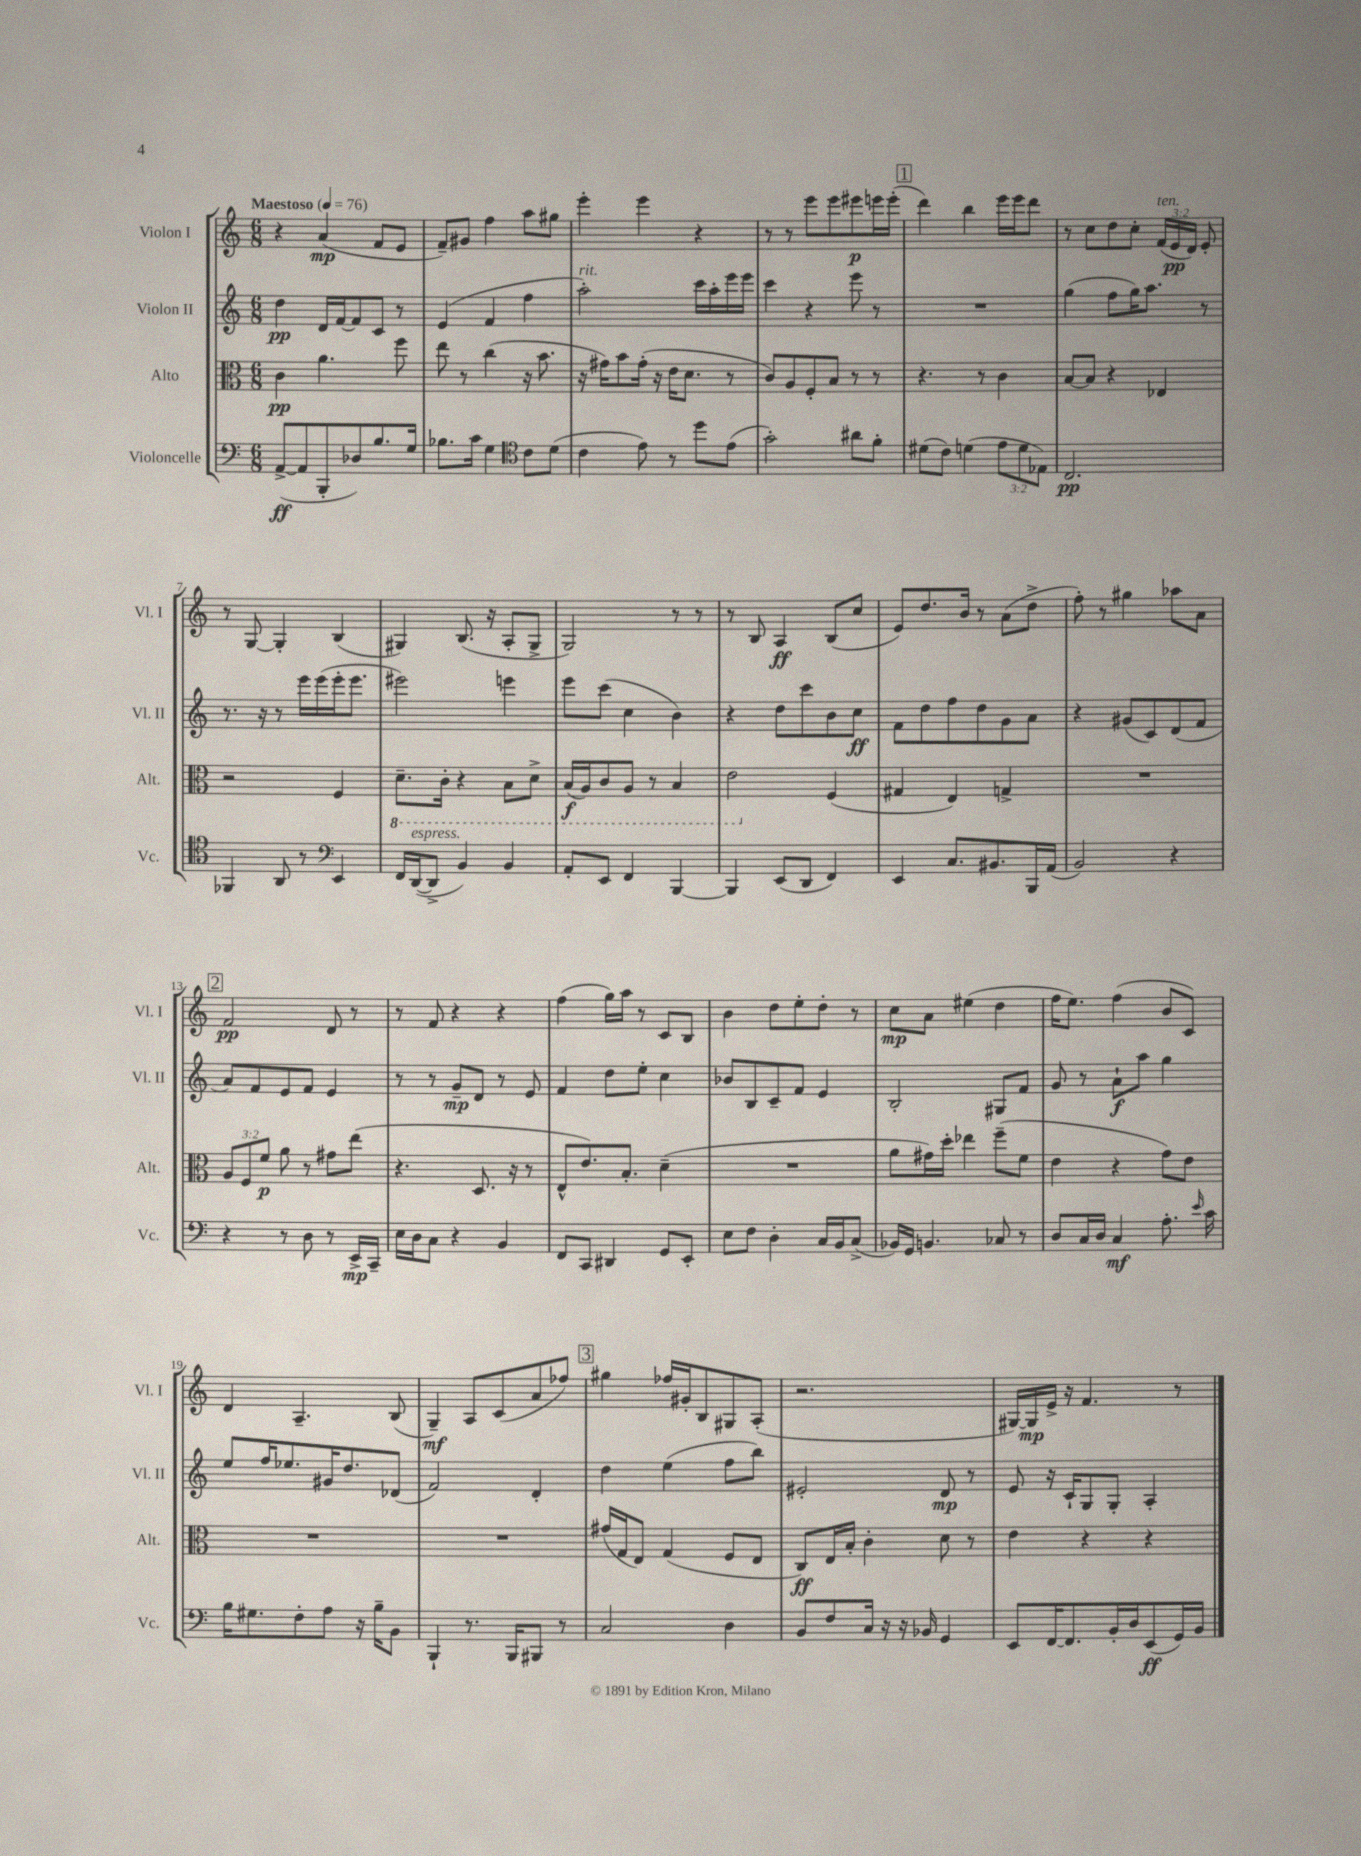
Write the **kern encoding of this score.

**kern	**dynam	**kern	**dynam	**kern	**dynam	**kern	**dynam
*part4	*part4	*part3	*part3	*part2	*part2	*part1	*part1
*staff4	*staff4	*staff3	*staff3	*staff2	*staff2	*staff1	*staff1
*I"Violoncelle	*	*I"Alto	*	*I"Violon II	*	*I"Violon I	*
*I'Vc.	*	*I'Alt.	*	*I'Vl. II	*	*I'Vl. I	*
*clefF4	*	*clefC3	*	*clefG2	*	*clefG2	*
*k[]	*	*k[]	*	*k[]	*	*k[]	*
*M6/8	*	*M6/8	*	*M6/8	*	*M6/8	*
*MM76	*	*MM76	*	*MM76	*	*MM76	*
=1	=1	=1	=1	=1	=1	=1	=1
!	!	!	!	!	!	!LO:TX:a:B:t=Maestoso	!
([8AA^/L	ff	4c\	pp	4dd\	pp	4r	.
8AA/]	.	.	.	.	.	.	.
8BBB'/	.	4.a\	.	16d/LL	.	(4a/	mp
.	.	.	.	[16f/J	.	.	.
8D-X/)	.	.	.	8f/]	.	.	.
8.B/	.	.	.	8c/J	.	8f/L	.
.	.	8ff\	.	8r	.	8e/J	.
16G/Jk	.	.	.	.	.	.	.
=2	=2	=2	=2	=2	=2	=2	=2
8.B-X\L	.	8ee\	.	(4e/	.	8f~/L)	.
.	.	8r	.	.	.	8g#X/J	.
16c\Jk	.	.	.	.	.	.	.
4G\	.	(4cc\	.	4f/	.	4ff\	.
*clefC4	*	*	*	*	*	*	*
8c\L	.	16r	.	4ff\	.	8aa\L	.
.	.	8.b\	.	.	.	.	.
(8d\J	.	.	.	.	.	8gg#X\J	.
=3	=3	=3	=3	=3	=3	=3	=3
!	!	!	!	!LO:TX:a:i:t=rit.	!	!	!
4c\	.	16r	.	2aa'\)	.	4eee'\	.
.	.	16g#X\KL)	.	.	.	.	.
.	.	8b\	.	.	.	.	.
8e\)	.	(16g#'\Jk	.	.	.	4eee\	.
.	.	16r	.	.	.	.	.
8r	.	16e\KL	.	.	.	.	.
.	.	8.d\J	.	.	.	.	.
8dd\L	.	.	.	16ccc\LL	.	4r	.
.	.	.	.	16aa'\	.	.	.
(8e\J	.	8r	.	16eee\	.	.	.
.	.	.	.	16eee\JJ	.	.	.
=4	=4	=4	=4	=4	=4	=4	=4
2g'\)	.	8c/L)	.	4ccc\	.	8r	.
.	.	8A/	.	.	.	8r	.
.	.	8F'/	.	4r	.	8eee\L	.
.	.	8B/J	.	.	.	8eee\	.
8a#X\L	.	8r	.	8eee\	.	8eee#X\	p
8f'\J	.	8r	.	8r	.	16eeen\L	.
.	.	.	.	.	.	(16eee'\JJ	.
!!LO:REH:place=s1:t=1
=5	=5	=5	=5	=5	=5	=5	=5
(8d#X\L	.	4.r	.	2.r	.	4ddd\)	.
8c\J)	.	.	.	.	.	.	.
(4dn\	.	.	.	.	.	4bb\	.
.	.	8r	.	.	.	.	.
12e\L	.	4c\	.	.	.	16eee\LL	.
.	.	.	.	.	.	16eee\J	.
12d\	.	.	.	.	.	.	.
.	.	.	.	.	.	8ddd\J	.
12E-X\J)	.	.	.	.	.	.	.
=6	=6	=6	=6	=6	=6	=6	=6
2.C/	pp	[8B/L	.	(4gg\	.	8r	.
.	.	8B/J]	.	.	.	8cc\L	.
.	.	4r	.	8ff\L	.	8dd\	.
.	.	.	.	16gg\K)	.	8cc'\J	.
.	.	.	.	8.aa\J	.	.	.
!	!	!	!	!	!	!LO:TX:a:i:t=ten.	!
.	.	4E-X/	.	.	.	(24f/LL	.
.	.	.	.	.	.	24e/	pp
.	.	.	.	.	.	24d/JJ)	.
.	.	.	.	8r	.	8e'/	.
!!LO:LB:g=z
=7	=7	=7	=7	=7	=7	=7	=7
4FF-X/	.	2r	.	8.r	.	8r	.
.	.	.	.	.	.	[8G/	.
.	.	.	.	16r	.	.	.
8AA/	.	.	.	8r	.	4G'/]	.
8r	.	.	.	16eee\LL	.	.	.
.	.	.	.	(16eee\	.	.	.
*clefF4	*	*	*	*	*	*	*
4EE/	.	4F/	.	16eee'\J	.	(4B/	.
.	.	.	.	8.eee\J	.	.	.
=8	=8	=8	=8	=8	=8	=8	=8
*	*	*8ba	*	*	*	*	*
16FF/LL	.	8.D~\L	.	2eee#X\)	.	4G#X/)	.
!LO:TX:a:i:t=espress.	!	!	!	!	!	!	!
([16DD/J	.	.	.	.	.	.	.
8DD^/J]	.	.	.	.	.	.	.
.	.	16C'\Jk	.	.	.	.	.
4BB/)	.	4r	.	.	.	(8.B/	.
.	.	.	.	.	.	16r	.
4BB/	.	8BB\L	.	4eeen\	.	8A'/L	.
.	.	8D^\J	.	.	.	8G#^/J	.
=9	=9	=9	=9	=9	=9	=9	=9
8AA'/L	.	(16BB/LL	f	8eee\L	.	2G/)	.
.	.	16AA/J)	.	.	.	.	.
8EE/J	.	8C/	.	(8ccc\J	.	.	.
4FF/	.	8AA/J	.	4cc\	.	.	.
.	.	8r	.	.	.	.	.
[4BBB/	.	4BB/	.	4b\)	.	8r	.
.	.	.	.	.	.	8r	.
=10	=10	=10	=10	=10	=10	=10	=10
4BBB/]	.	2E\	.	4r	.	8r	.
.	.	.	.	.	.	8B/	.
(8EE/L	.	.	.	8dd\L	.	4A/	ff
8DD/J	.	.	.	8ccc\	.	.	.
*	*	*X8ba	*	*	*	*	*
4FF/)	.	(4F/	.	8b\	.	(8B/L	.
.	.	.	.	8cc\J	ff	8cc/J	.
=11	=11	=11	=11	=11	=11	=11	=11
4EE/	.	4G#X/	.	8f\L	.	8e/L)	.
.	.	.	.	8dd\	.	8.dd/	.
8.C/L	.	4E/)	.	8ff\	.	.	.
.	.	.	.	.	.	16b/Jk	.
.	.	.	.	8dd\	.	8r	.
8.BB#X/	.	.	.	.	.	.	.
.	.	4Gn^/	.	8g\	.	(8a\L	.
16BBB/L	.	.	.	8a\J	.	8dd^\J	.
(16AA/JJ	.	.	.	.	.	.	.
=12	=12	=12	=12	=12	=12	=12	=12
2BB/)	.	2.r	.	4r	.	8ff'\)	.
.	.	.	.	.	.	8r	.
.	.	.	.	(8g#X/L	.	4gg#X\	.
.	.	.	.	8c/)	.	.	.
4r	.	.	.	(8d/	.	8aa-X\L	.
.	.	.	.	8f/J	.	8a\J	.
!!LO:LB:g=z
!!LO:REH:place=s1:t=2
=13	=13	=13	=13	=13	=13	=13	=13
4r	.	12A/L	.	8a/L)	.	2f/	pp
.	.	12F/	.	.	.	.	.
.	.	.	.	8f/	.	.	.
.	.	12f/J	p	.	.	.	.
8r	.	8a\	.	8e/	.	.	.
8D\	.	8r	.	8f/J	.	.	.
8r	.	8g#X\L	.	4e/	.	8d/	.
16EE^/LL	mp	(8ee\J	.	.	.	8r	.
16CC~/JJ	.	.	.	.	.	.	.
=14	=14	=14	=14	=14	=14	=14	=14
16E\LL	.	4.r	.	8r	.	8r	.
16D\J	.	.	.	.	.	.	.
8C\J	.	.	.	8r	.	8f/	.
4r	.	.	.	8g~/L	mp	4r	.
.	.	8.D/	.	8d/J	.	.	.
4BB/	.	.	.	8r	.	4r	.
.	.	16r	.	.	.	.	.
.	.	8r	.	8e/	.	.	.
=15	=15	=15	=15	=15	=15	=15	=15
8FF/L	.	8E^^/L	.	4f/	.	(4ff\	.
8CC/J	.	8.e/)	.	.	.	.	.
4DD#X/	.	.	.	8dd\L	.	16gg\LL)	.
.	.	8.B'/J	.	.	.	16aa\JJ	.
.	.	.	.	8ee'\J	.	8r	.
8GG/L	.	(4d~\	.	4cc\	.	8c/L	.
8EE'/J	.	.	.	.	.	8B/J	.
=16	=16	=16	=16	=16	=16	=16	=16
8E\L	.	2.r	.	8b-X/L	.	4b\	.
8F\J	.	.	.	8B/	.	.	.
4D'\	.	.	.	8c~/	.	8dd\L	.
.	.	.	.	8f/J	.	8ee'\	.
16C/LL	.	.	.	4e/	.	8dd'\J	.
16BB/J	.	.	.	.	.	.	.
(8C^/J	.	.	.	.	.	8r	.
=17	=17	=17	=17	=17	=17	=17	=17
16BB-X/LL)	.	8a\L	.	2B'/	.	8cc\L	mp
16GG/JJ	.	.	.	.	.	.	.
4.BBn/	.	16g#X\L)	.	.	.	8a\J	.
.	.	16dd'\JJ	.	.	.	.	.
.	.	4ee-X\	.	.	.	(4ee#X\	.
8C-X/	.	(8ff~\L	.	8G#X/L	.	4dd\	.
8r	.	8f\J	.	8f/J	.	.	.
=18	=18	=18	=18	=18	=18	=18	=18
8D/L	.	4e\	.	8g/	.	16ff\KL	.
.	.	.	.	.	.	8.ee\J)	.
16C/L	.	.	.	8r	.	.	.
16D/JJ	.	.	.	.	.	.	.
4C/	mf	4r	.	8a`\L	f	(4ff\	.
.	.	.	.	8aa\J	.	.	.
8.A'\	.	8g\L)	.	4gg\	.	8b/L	.
.	.	8e\J	.	.	.	8c/J)	.
16qqe/	.	.	.	.	.	.	.
16c\	.	.	.	.	.	.	.
!!LO:LB:g=z
=19	=19	=19	=19	=19	=19	=19	=19
16B\KL	.	2.r	.	8ee/L	.	4d/	.
8.G#X\	.	.	.	.	.	.	.
.	.	.	.	16ff/K	.	.	.
.	.	.	.	8.ee-X/	.	.	.
8F'\	.	.	.	.	.	4.A~/	.
8A\J	.	.	.	16g#X/K	.	.	.
.	.	.	.	8.dd/	.	.	.
16r	.	.	.	.	.	.	.
16B~\KL	.	.	.	.	.	.	.
8BB\J	.	.	.	(8d-X/J	.	(8B/	.
=20	=20	=20	=20	=20	=20	=20	=20
4BBB`/	.	2.r	.	2f/)	.	4G~/)	mf
8.r	.	.	.	.	.	8A/L	.
.	.	.	.	.	.	(8c/	.
16BBB/KL	.	.	.	.	.	.	.
8BBB#X/J	.	.	.	4d'/	.	8a/	.
8r	.	.	.	.	.	8ff-X/J)	.
!!LO:REH:place=s1:t=3
=21	=21	=21	=21	=21	=21	=21	=21
2C/	.	(16g#X/LL	.	4dd\	.	4gg#X\	.
.	.	16G/J	.	.	.	.	.
.	.	8E/J)	.	.	.	.	.
.	.	(4G/	.	(4ee\	.	16ff-X/LL	.
.	.	.	.	.	.	16g#X'/J	.
.	.	.	.	.	.	8B/	.
4D\	.	8F/L	.	8ff\L	.	8G#X/	.
.	.	8E/J	.	8bb\J)	.	(8A'/J	.
=22	=22	=22	=22	=22	=22	=22	=22
8BB/L	.	8C/L)	ff	2e#X'/	.	2.r	.
8F/	.	16E/L	.	.	.	.	.
.	.	16B'/JJ	.	.	.	.	.
16C/Jk	.	4c'\	.	.	.	.	.
16r	.	.	.	.	.	.	.
16r	.	.	.	.	.	.	.
16BB-X/	.	.	.	.	.	.	.
4GG/	.	8d\	.	8d/	mp	.	.
.	.	8r	.	8r	.	.	.
=23	=23	=23	=23	=23	=23	=23	=23
8EE/L	.	4e\	.	8e/	.	[16G#X/LL)	.
.	.	.	.	.	.	16G#/]	mp
[16FF/K	.	.	.	16r	.	16e^/JJ	.
8.FF/]	.	.	.	16c`/KL	.	16r	.
.	.	4r	.	8G/	.	4.f/	.
16BB'/L	.	.	.	8G'/J	.	.	.
16D/J	.	.	.	.	.	.	.
(8EE/	ff	4r	.	4A'/	.	.	.
16GG/L)	.	.	.	.	.	8r	.
16BB/JJ	.	.	.	.	.	.	.
==	==	==	==	==	==	==	==
*-	*-	*-	*-	*-	*-	*-	*-
